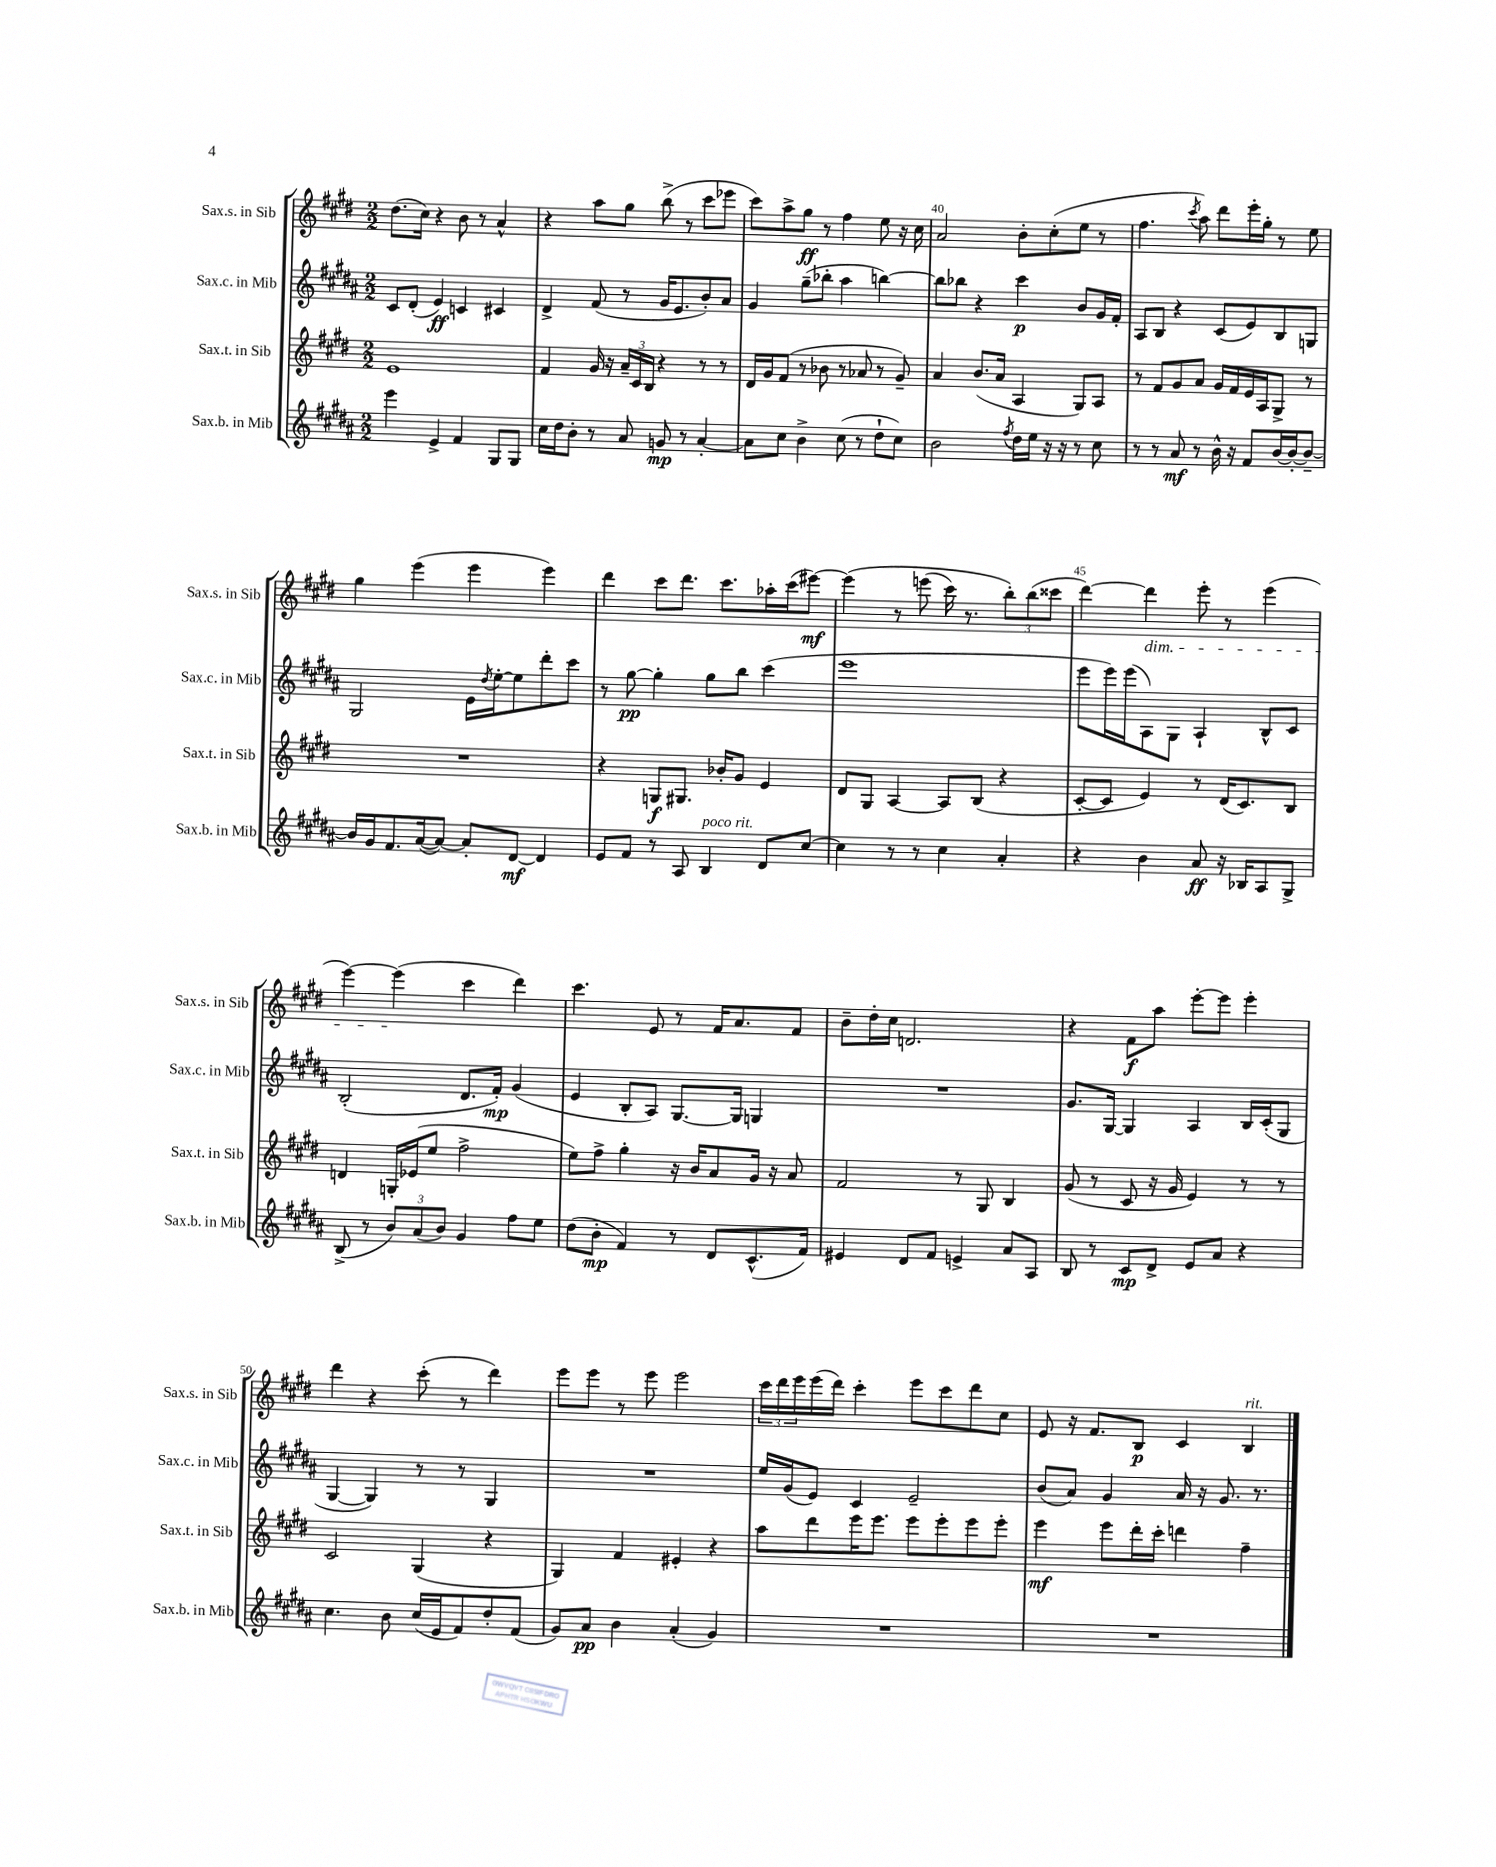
<<
\new StaffGroup <<
\new Staff = "s0" \with { instrumentName = "Sax.s. in Sib" shortInstrumentName = "Sax.s. in Sib" } {
    \clef treble \key e \major \numericTimeSignature \time 2/2
    dis''8.( cis''16) r4 b'8 r8 a'4-^ |
    r4 a''8 gis''8 b''8->( r8 cis'''8 ees'''8 |
    cis'''8) a''8-> gis''8\ff r8 fis''4 e''8 r16 cis''16 |
    a'2 b'8-. cis''8-.( e''8 r8 |
    fis''4. \acciaccatura { cis'''8 } a''8) dis'''8 e'''16-. gis''16-. r8 e''8 |
    gis''4 e'''4( e'''4 e'''4) |
    dis'''4 cis'''8 dis'''8. cis'''8. aes''16-. cis'''16( eis'''8~\mf) |
    eis'''4\( r8 e'''8( cis'''16) r8. \tuplet 3/2 { b''8-.\) b''8( cisis'''8 } |
    dis'''4~) dis'''4\dim e'''8-. r8 e'''4( |
    e'''4~) e'''4\!( cis'''4 dis'''4) |
    cis'''4. e'8 r8 fis'16 a'8. fis'8 |
    b'8-- dis''16-. cis''16 d'2. |
    r4 fis'8\f a''8 e'''8~-. e'''8 e'''4-. |
    dis'''4 r4 cis'''8-.( r8 dis'''4) |
    e'''8 e'''8 r8 e'''8 e'''2 |
    \tuplet 3/2 { cis'''16 dis'''16 e'''16 } e'''16( dis'''16) cis'''4-. e'''8 cis'''8 dis'''8 cis''8 |
    e'8 r16 fis'8. b8\p cis'4 b4^\markup { \italic "rit." } \bar "|." |
}
\new Staff = "s1" \with { instrumentName = "Sax.c. in Mib" shortInstrumentName = "Sax.c. in Mib" } {
    \clef treble \key b \major \numericTimeSignature \time 2/2
    cis'8 dis'8-.( e'4\ff) c'4 cis'4 |
    dis'4-> fis'8( r8 gis'16 e'8. b'8-.) ais'8 |
    gis'4 gis''8--( bes''8-. ais''4 b''4~) |
    b''8 bes''8 r4 cis'''4\p b'8 gis'16 fis'16-. |
    ais8 b8 r4 cis'8( e'8) b8 g8 |
    gis2 e'16 \acciaccatura { dis''8 } e''16~-. e''8 dis'''8-. cis'''8 |
    r8 gis''8~\pp gis''4-. gis''8 b''8 cis'''4( |
    e'''1 |
    e'''8 e'''16) e'''16( ais8) gis8 ais4-! b8-^ cis'8 |
    b2-.( dis'8. fis'16-.\mp) gis'4( |
    e'4 b8-. ais8) gis8.~ gis16 g4 |
    R1 |
    gis'8. gis16~ gis4 ais4 b16 cis'16-.( gis8 |
    gis4~ gis4) r8 r8 gis4 |
    R1 |
    e''16 gis'16( e'8) cis'4 e'2-- |
    b'8( ais'8) gis'4 ais'16 r16 gis'8. r8. \bar "|." |
}
\new Staff = "s2" \with { instrumentName = "Sax.t. in Sib" shortInstrumentName = "Sax.t. in Sib" } {
    \clef treble \key e \major \numericTimeSignature \time 2/2
    e'1 |
    fis'4 gis'16 r16 \tuplet 3/2 { a'16-- cis'16 b16 } r4 r8 r8 |
    dis'16 gis'16 fis'8( r8 bes'8 r8 aes'8 r8 gis'8--) |
    a'4 b'8.( a'16 a4 gis8) a8 |
    r8 fis'8 gis'8 a'8 gis'16 fis'16 e'16 a16 gis8-> r8 |
    R1 |
    r4 g8\f gis8. bes'16-. gis'8 e'4 |
    dis'8 gis8 a4~ a8 b8( r4 |
    cis'8~-. cis'8 e'4) r8 dis'16( cis'8.) b8 |
    d'4 g16-. ees'16( e''8 fis''2-> |
    e''8) fis''8-> gis''4-. r16 b'16 a'8 gis'16 r16 a'8 |
    fis'2 r8 gis8 b4 |
    gis'8( r8 cis'8 r16 gis'16 e'4) r8 r8 |
    cis'2 gis4( r4 |
    gis4) fis'4 eis'4-. r4 |
    a''8 dis'''8 e'''16 e'''8. e'''8 e'''8-. e'''8 e'''8-. |
    e'''4\mf e'''8 dis'''16-. cis'''16-. d'''4 fis''4-- \bar "|." |
}
\new Staff = "s3" \with { instrumentName = "Sax.b. in Mib" shortInstrumentName = "Sax.b. in Mib" } {
    \clef treble \key b \major \numericTimeSignature \time 2/2
    e'''4 e'4-> fis'4 gis8 gis8 |
    cis''16 dis''16 b'8-. r8 ais'8 g'8\mp r8 ais'4~-. |
    ais'8 cis''8 b'4-> cis''8( r8 dis''8-! cis''8) |
    b'2 \acciaccatura { fis''8 } dis''16 e''16 r16 r16 r8 cis''8 |
    r8 r8 ais'8\mf r8 b'16-^ r16 fis'8 b'16~ b'16~-. b'8~-- |
    b'16 gis'16 fis'8. ais'16~( ais'8~) ais'8-. dis'8~\mf dis'4 |
    e'8 fis'8 r8 ais8 b4^\markup { \italic "poco rit." } dis'8 cis''8~ |
    cis''4 r8 r8 cis''4 ais'4-. |
    r4 b'4 ais'8\ff r16 bes16 ais8 gis8-> |
    b8->( r8 \tuplet 3/2 { b'8) ais'8( b'8) } gis'4 fis''8 e''8 |
    dis''8( b'8-.\mp fis'4) r8 dis'8 cis'8.-^( fis'16) |
    eis'4 dis'8 fis'8 e'4-> ais'8 ais8 |
    b8 r8 cis'8\mp dis'8-> e'8 ais'8 r4 |
    cis''4. b'8 cis''16( e'16 fis'8) dis''8-. fis'8( |
    gis'8) ais'8\pp b'4 ais'4-.( gis'4) |
    R1 |
    R1 \bar "|." |
}
>>
>>
\layout { \context { \Score currentBarNumber = #37 \override BarNumber.break-visibility = ##(#f #t #t) barNumberVisibility = #(every-nth-bar-number-visible 5) } }
